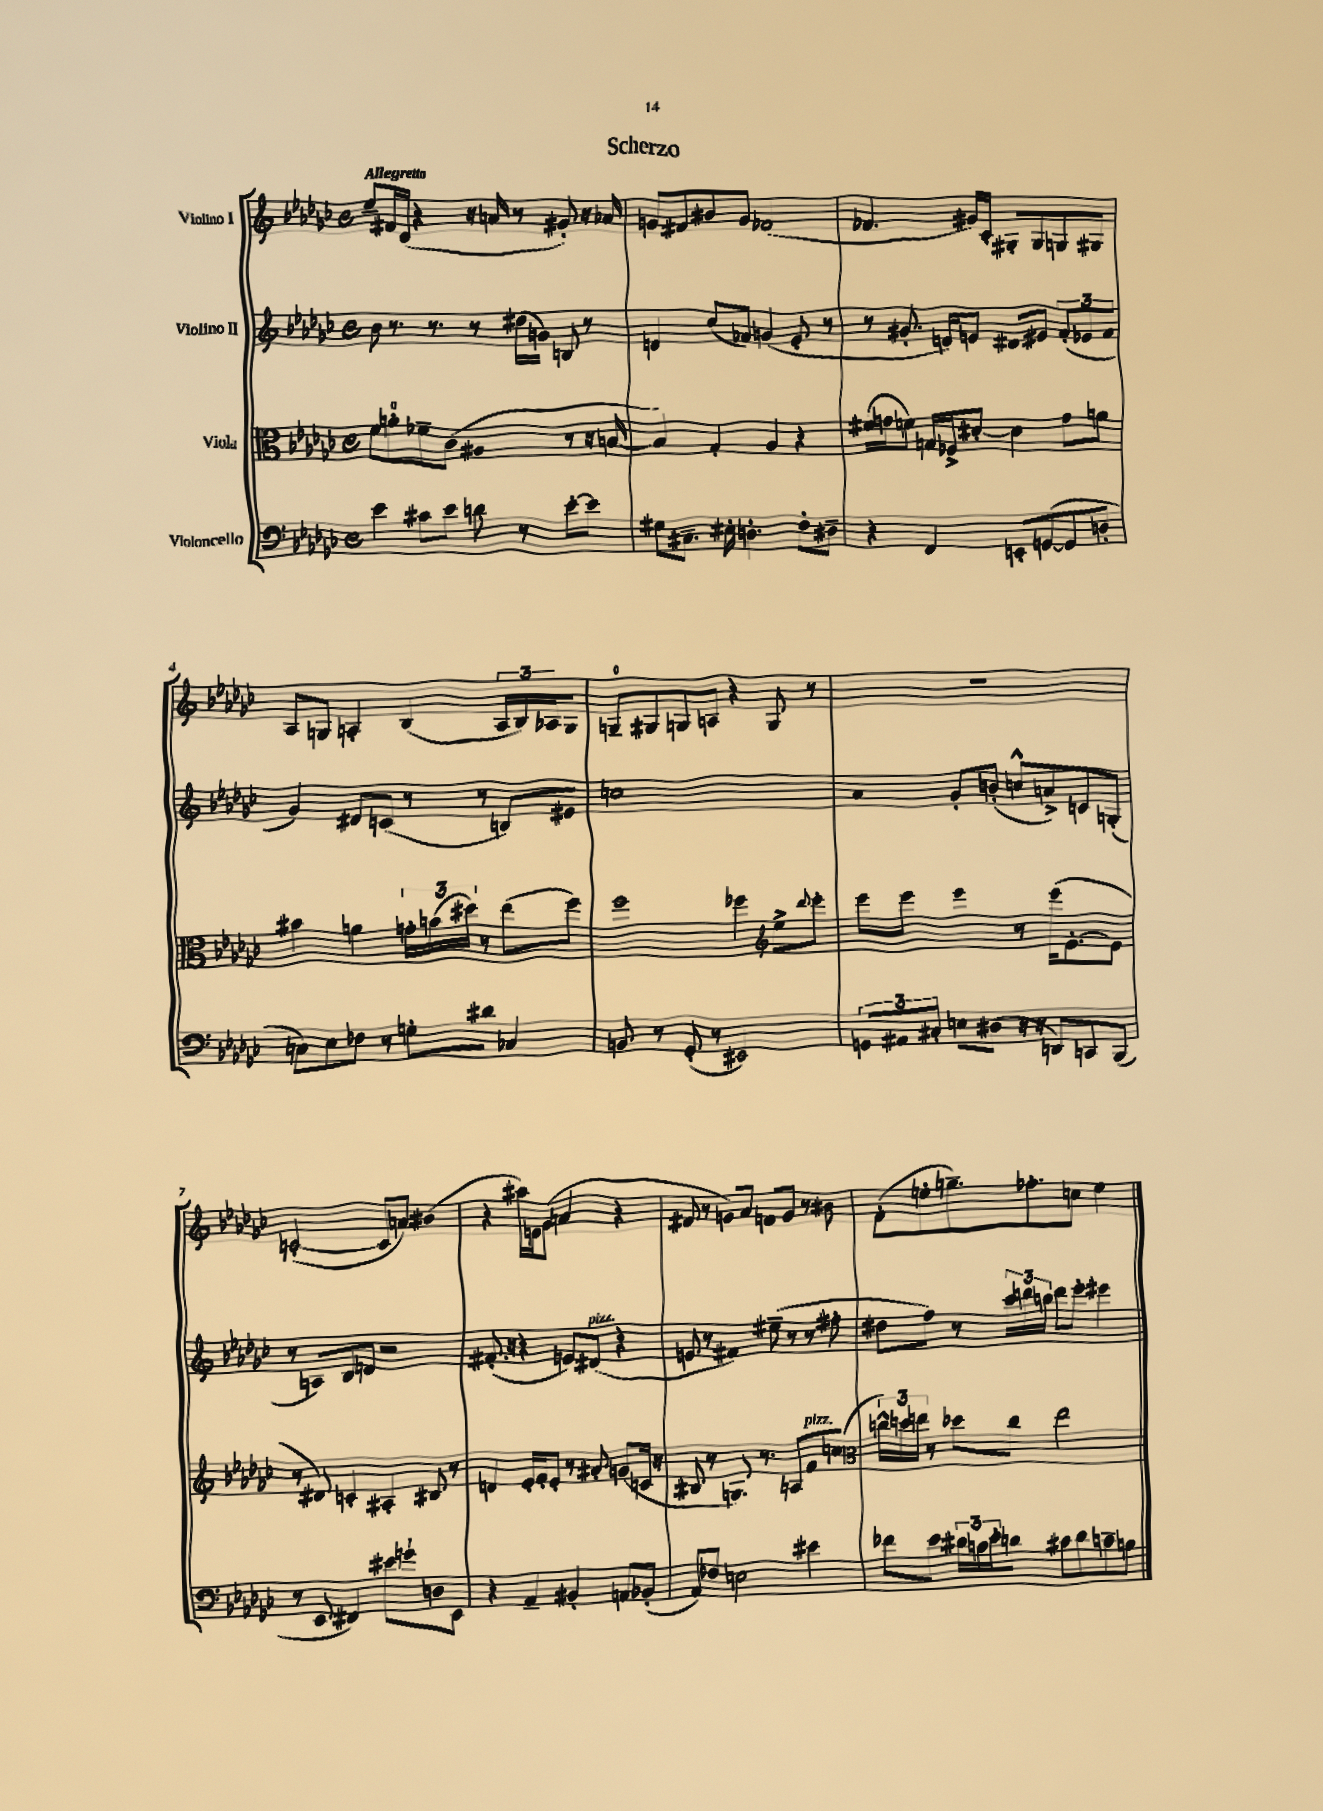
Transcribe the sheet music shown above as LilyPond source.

\header { title = "Scherzo" }
<<
\new StaffGroup <<
\new Staff = "s0" \with { instrumentName = "Violino I" } {
    \clef treble \key ges \major \defaultTimeSignature \time 4/4 \tempo "Allegretto"
    ees''8-- fis'16 des'16( r4 r16 a'16 r8 gis'8-.) r16 aes'16 |
    g'8 fis'8 bis'8 g'8 fes'2( |
    fes'4. gis'16) ces'16-. gis8-. gis8 g8 gis8 |
    aes8 g8 a4-. bes4( \tuplet 3/2 { a16 bes16) aes16 } g8 |
    g8-0-- gis8 g8 a8 r4 g8 r8 |
    R1 |
    c'2~-.( c'8 a'8) bis'4( |
    r4 ais''16) e'16 ges'8( a'4 r4 |
    fis'8 r8 g'8) aes'8 f'8 g'8 r8 bis'8 |
    f'8-.( e''8-. g''8.--) fes''8.-. c''8 e''4 \bar "|." |
}
\new Staff = "s1" \with { instrumentName = "Violino II" } {
    \clef treble \key ges \major \defaultTimeSignature \time 4/4
    bes'8 r8. r8. r8 dis''16( g'16) b8 r8 |
    d'4 ces''8( fes'8) g'4( ees'8-. r8 |
    r8 gis'8.-. d'16) e'8 dis'8 eis'8 \tuplet 3/2 { f'8-.( ees'8 f'8 } |
    ges'4) dis'8 c'8( r8 r8 b8) eis'8 |
    c''1 |
    aes'4 ges'8-. b'8-.( c''8-^ a'8->) c'8 g8-.( |
    r8 a8) bes8 d'8 r2 |
    fis'8.-.( r16 r4 e'8) dis'8^\markup { \italic "pizz." }( r4 |
    e'8 r8 fis'4) eis''8--( r8 r8 fis''8-. |
    dis''8 f''8) r8 \tuplet 3/2 { ces'''16 d'''16 b''16 } d'''8 ees'''8-. eis'''4 \bar "|." |
}
\new Staff = "s2" \with { instrumentName = "Viola" } {
    \clef alto \key ges \major \defaultTimeSignature \time 4/4
    f'8 a'8-0-. fes'8-- ces'8( ais4 r8 r16 b16~ |
    b4) ges4-. aes4 r4 |
    fis'16( g'16 f'8) g16 fes16-> dis'8~-. dis'4 g'8 a'8 |
    bis'4 a'4 \tuplet 3/2 { g'16-. b'16( dis''16) } r8 ees''8( f''8) |
    f''2 fes''4 \clef treble ees''8-> \appoggiatura { des'''8 } ees'''8-. |
    ees'''8 ees'''8 ees'''4 r8 ees'''16( ees'8.~-. ees'8 |
    r8 dis'8) c'4-. ais4-. bis8 r8 |
    d'4 ees'16-. f'16-. ees'8-. r8 ais'8-. g'8( c'16 r16 |
    bis8 r8 g8.) r8. a8 f'8^\markup { \italic "pizz." } c''8( |
    \clef alto \tuplet 3/2 { c''16-^) d''16 e''16 } r8 des''8 c''8 e''2 \bar "|." |
}
\new Staff = "s3" \with { instrumentName = "Violoncello" } {
    \clef bass \key ges \major \defaultTimeSignature \time 4/4
    ees'4 cis'8 ees'8 d'8 r8 ees'8~-. ees'8 |
    gis8 cis8.-- eis16-. d4.-. f8-. dis8-- |
    r4 f,4 e,8-. g,8~( g,8 d8-. |
    c8) ees8 fes8 r8 g8-. dis'8 ces4 |
    b,8 r8 ges,8-.( r8 eis,2) |
    \tuplet 3/2 { g,8 ais,8 cis8-. } e8 dis8( r16 r16 d,8) c,8 bes,,8( |
    r8 ees,8 fis,4) eis'8 g'8-! d8 ees,8 |
    r4 aes,4-- bis,4-. a,8 bes,8-.( |
    aes,8) fes8 e2 eis'4 |
    fes'8 ees'8 \tuplet 3/2 { dis'16 c'16 ees'16-. } d'8 cis'8 d'8 c'8-- b8 \bar "|." |
}
>>
>>
